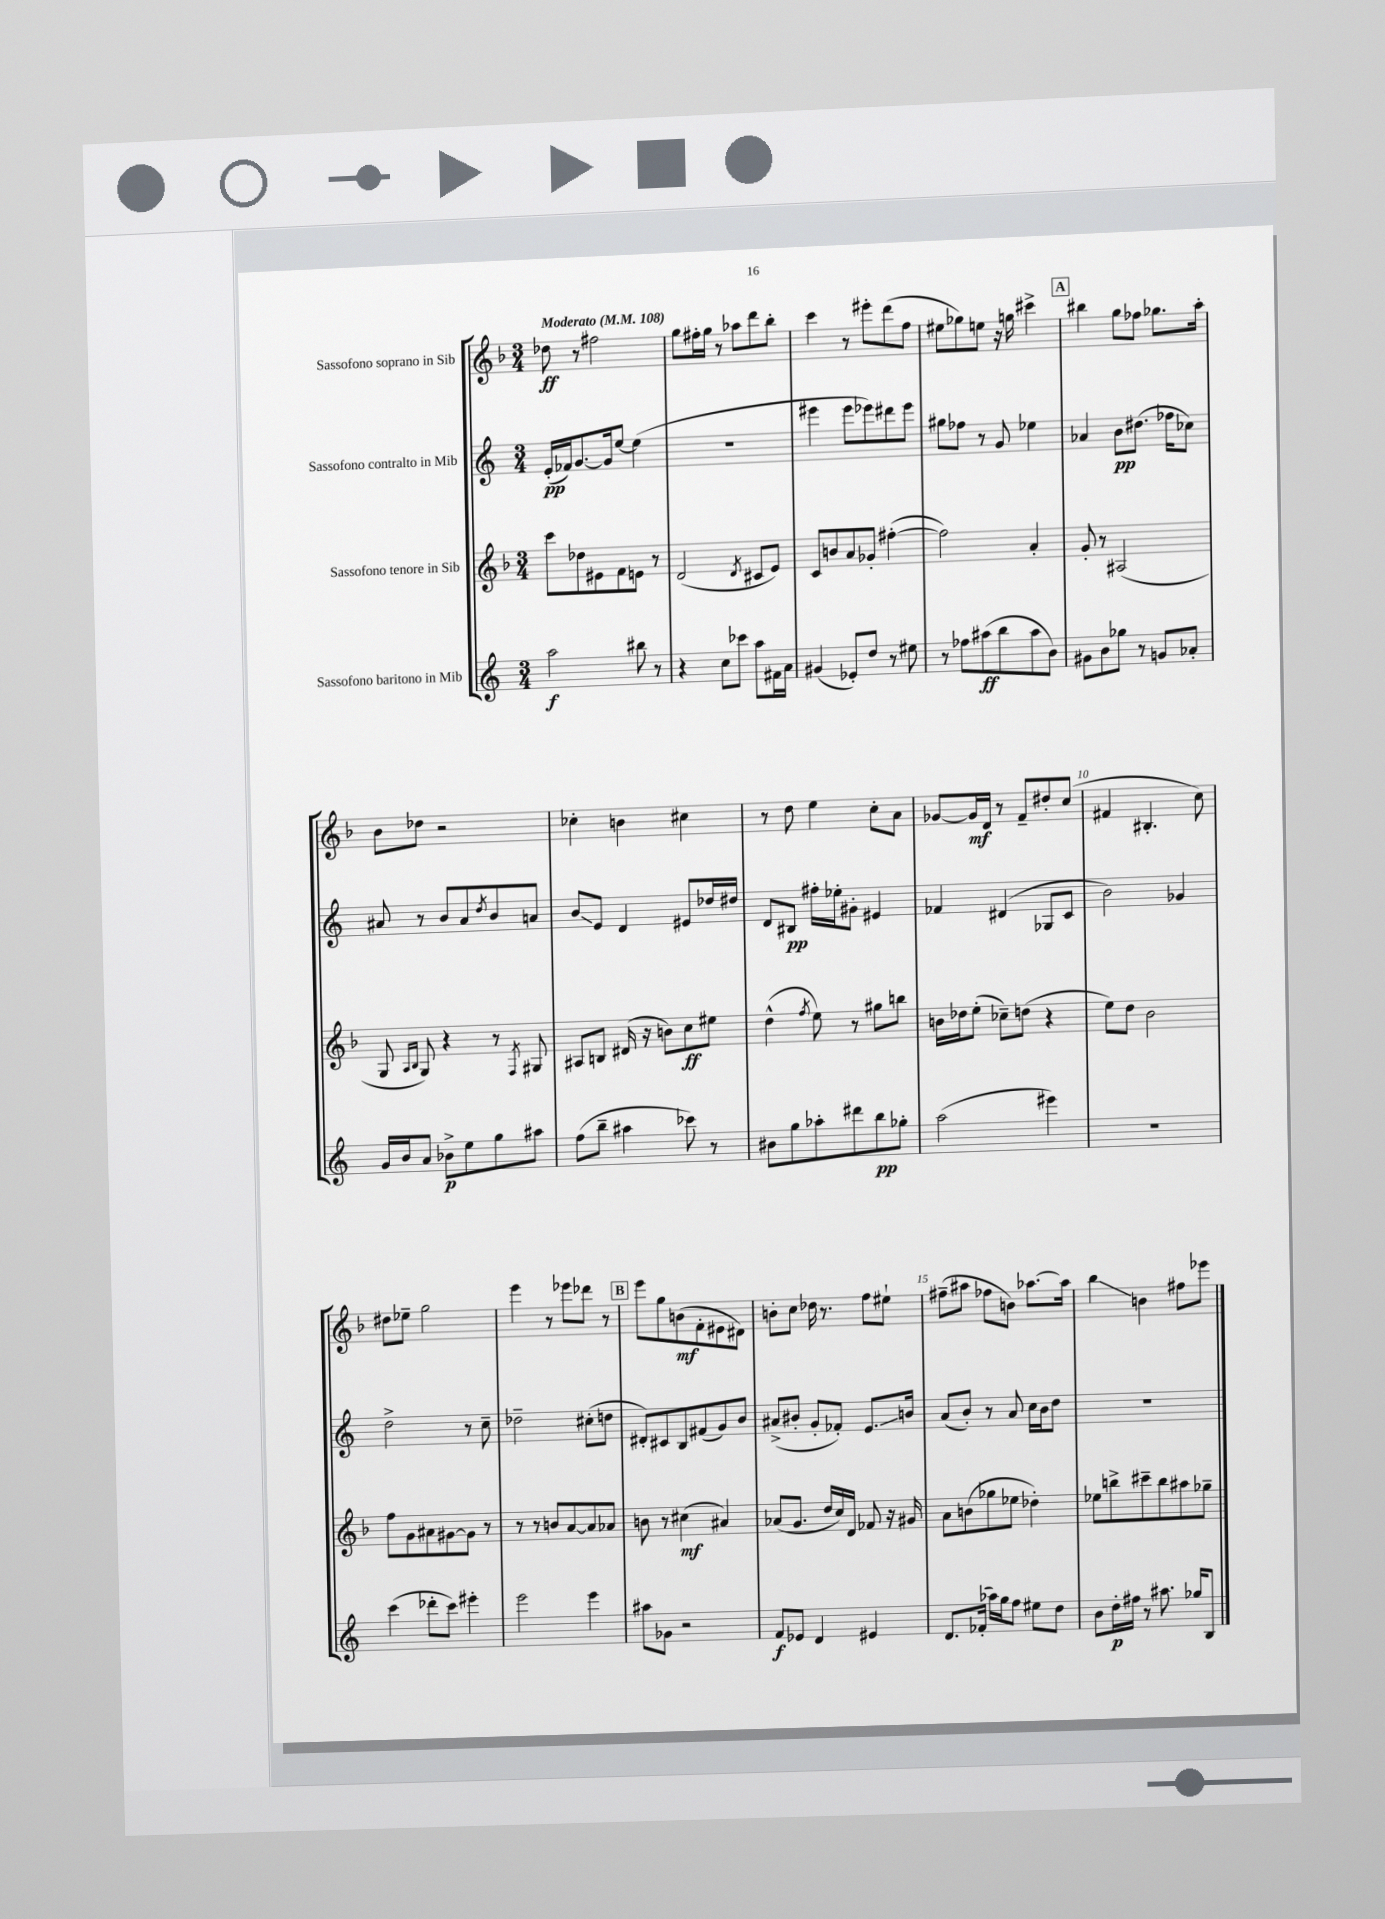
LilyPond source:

<<
\new StaffGroup <<
\new Staff = "s0" \with { instrumentName = "Sassofono soprano in Sib" } {
    \clef treble \key f \major \numericTimeSignature \time 3/4 \tempo "Moderato" 4 = 108
    des''8\ff r8 fis''2 |
    g''8 fis''16-. g''16 r8 aes''8 d'''8 bes''8-. |
    c'''4 r8 eis'''8-. d'''8( f''8 |
    eis''8 ges''8) e''8 r16 g''16 cis'''4-> |
    \mark \markup { \box "A" } bis''4 g''8 fes''8 ges''8. a''16-. |
    bes'8 des''8 r2 |
    ces''4-. b'4 cis''4 |
    r8 d''8 e''4 c''8-. a'8 |
    ges'8~ ges'16\mf d'16 r8 f'8-- dis''8-. c''8( |
    fis'4 bis4.-. c''8) |
    dis''8 ees''8-- g''2 |
    e'''4 r8 ees'''8 des'''8 r8 |
    \mark \markup { \box "B" } e'''8 g''8 b'8\mf( f'8-. eis'8 dis'8) |
    b'8-. c''8 des''16 r8. f''8 eis''8-! |
    fis''8--( ais''8 fes''8 b'8) aes''8.~ aes''16 |
    bes''4\glissando b'4 fis''8 ees'''8 \bar "|." |
}
\new Staff = "s1" \with { instrumentName = "Sassofono contralto in Mib" } {
    \clef treble \key c \major \numericTimeSignature \time 3/4
    e'16-.\pp( fes'16) g'8.~ g'16 e''8~ e''4( |
    R2. |
    eis'''4 eis'''8 ees'''8) dis'''8 ees'''8 |
    gis''8 fes''8 r8 g'8 ees''4 |
    \mark \markup { \box "A" } aes'4 b'8\pp dis''8.( fes''16 ces''8) |
    ais'8 r8 b'8 ais'8 \acciaccatura { d''8 } b'8 a'8 |
    b'8\glissando e'8 d'4 eis'8 des''16 dis''16 |
    d'8 bis8\pp fis''16-. ees''16-. gis'8-. eis'4 |
    fes'4 dis'4( ges8 c'8 |
    b'2) ges'4 |
    d''2-> r8 c''8-- |
    des''2-- cis''8-.( d''8 |
    \mark \markup { \box "B" } dis'8-.) cis'8 b8 fis'8( g'8) b'8 |
    ais'8->( bis'8-. g'8-. fes'8-.) e'8.\glissando b'16 |
    a'8( b'8-.) r8 a'8 c''16 b'16 d''8 |
    R2. \bar "|." |
}
\new Staff = "s2" \with { instrumentName = "Sassofono tenore in Sib" } {
    \clef treble \key f \major \numericTimeSignature \time 3/4
    c'''8 des''8 eis'8 f'8 e'8 r8 |
    d'2( \acciaccatura { d'8 } cis'8 e'8) |
    c'8 b'8 a'8 ges'8-. fis''4~-.( |
    fis''2) a'4-. |
    \mark \markup { \box "A" } g'8-. r8 ais2( |
    g8 \grace { a16 bes16 } g8) r4 r8 \acciaccatura { f8 } gis8 |
    ais8 b8 dis'16( r16 b'8) c''8\ff eis''8 |
    d''4-^( \acciaccatura { f''8 } e''8) r8 gis''8 b''8 |
    b'16 des''16 e''8-.( ces''8--) d''8( r4 |
    e''8) d''8 bes'2 |
    f''8 g'8 ais'8 gis'8~ gis'8 r8 |
    r8 r8 b'8 a'8~ a'8 aes'8 |
    \mark \markup { \box "B" } b'8 r8 cis''4\mf( ais'4) |
    aes'8( g'8. d''16 c''16) d'16 fes'8 r16 gis'16 |
    a'8 b'8( ges''8 ees''8 des''4-.) |
    ees''8 b''8-> cis'''8-- b''8 ais''8 ges''8-- \bar "|." |
}
\new Staff = "s3" \with { instrumentName = "Sassofono baritono in Mib" } {
    \clef treble \key c \major \numericTimeSignature \time 3/4
    a''2\f bis''8 r8 |
    r4 c''8 ces'''8 a''8 fis'16 a'16 |
    gis'4( ees'8-.) d''8 r8 eis''8 |
    r8 fes''8 ais''8\ff( b''8 ais''8 b'8) |
    \mark \markup { \box "A" } gis'8 b'8 ges''8 r8 g'8 aes'8-. |
    g'16 b'16 a'8 bes'8->\p e''8 g''8 ais''8 |
    f''8( b''8-- ais''4 ces'''8) r8 |
    bis'8 g''8 aes''8-. dis'''8 b''8\pp ges''8-. |
    a''2( eis'''4) |
    R2. |
    c'''4( des'''8-. c'''8) eis'''4-. |
    e'''2 e'''4 |
    \mark \markup { \box "B" } ais''8 ges'8 r2 |
    f'8\f ees'8 d'4 eis'4 |
    d'8. fes'16-.( aes''16) g''16 f''8 eis''8 d''8 |
    b'8 d''16-.\p fis''16 r8 ais''8. ges''16 b8 \bar "|." |
}
>>
>>
\layout { \context { \Score \override BarNumber.break-visibility = ##(#f #t #t) barNumberVisibility = #(every-nth-bar-number-visible 5) } }
